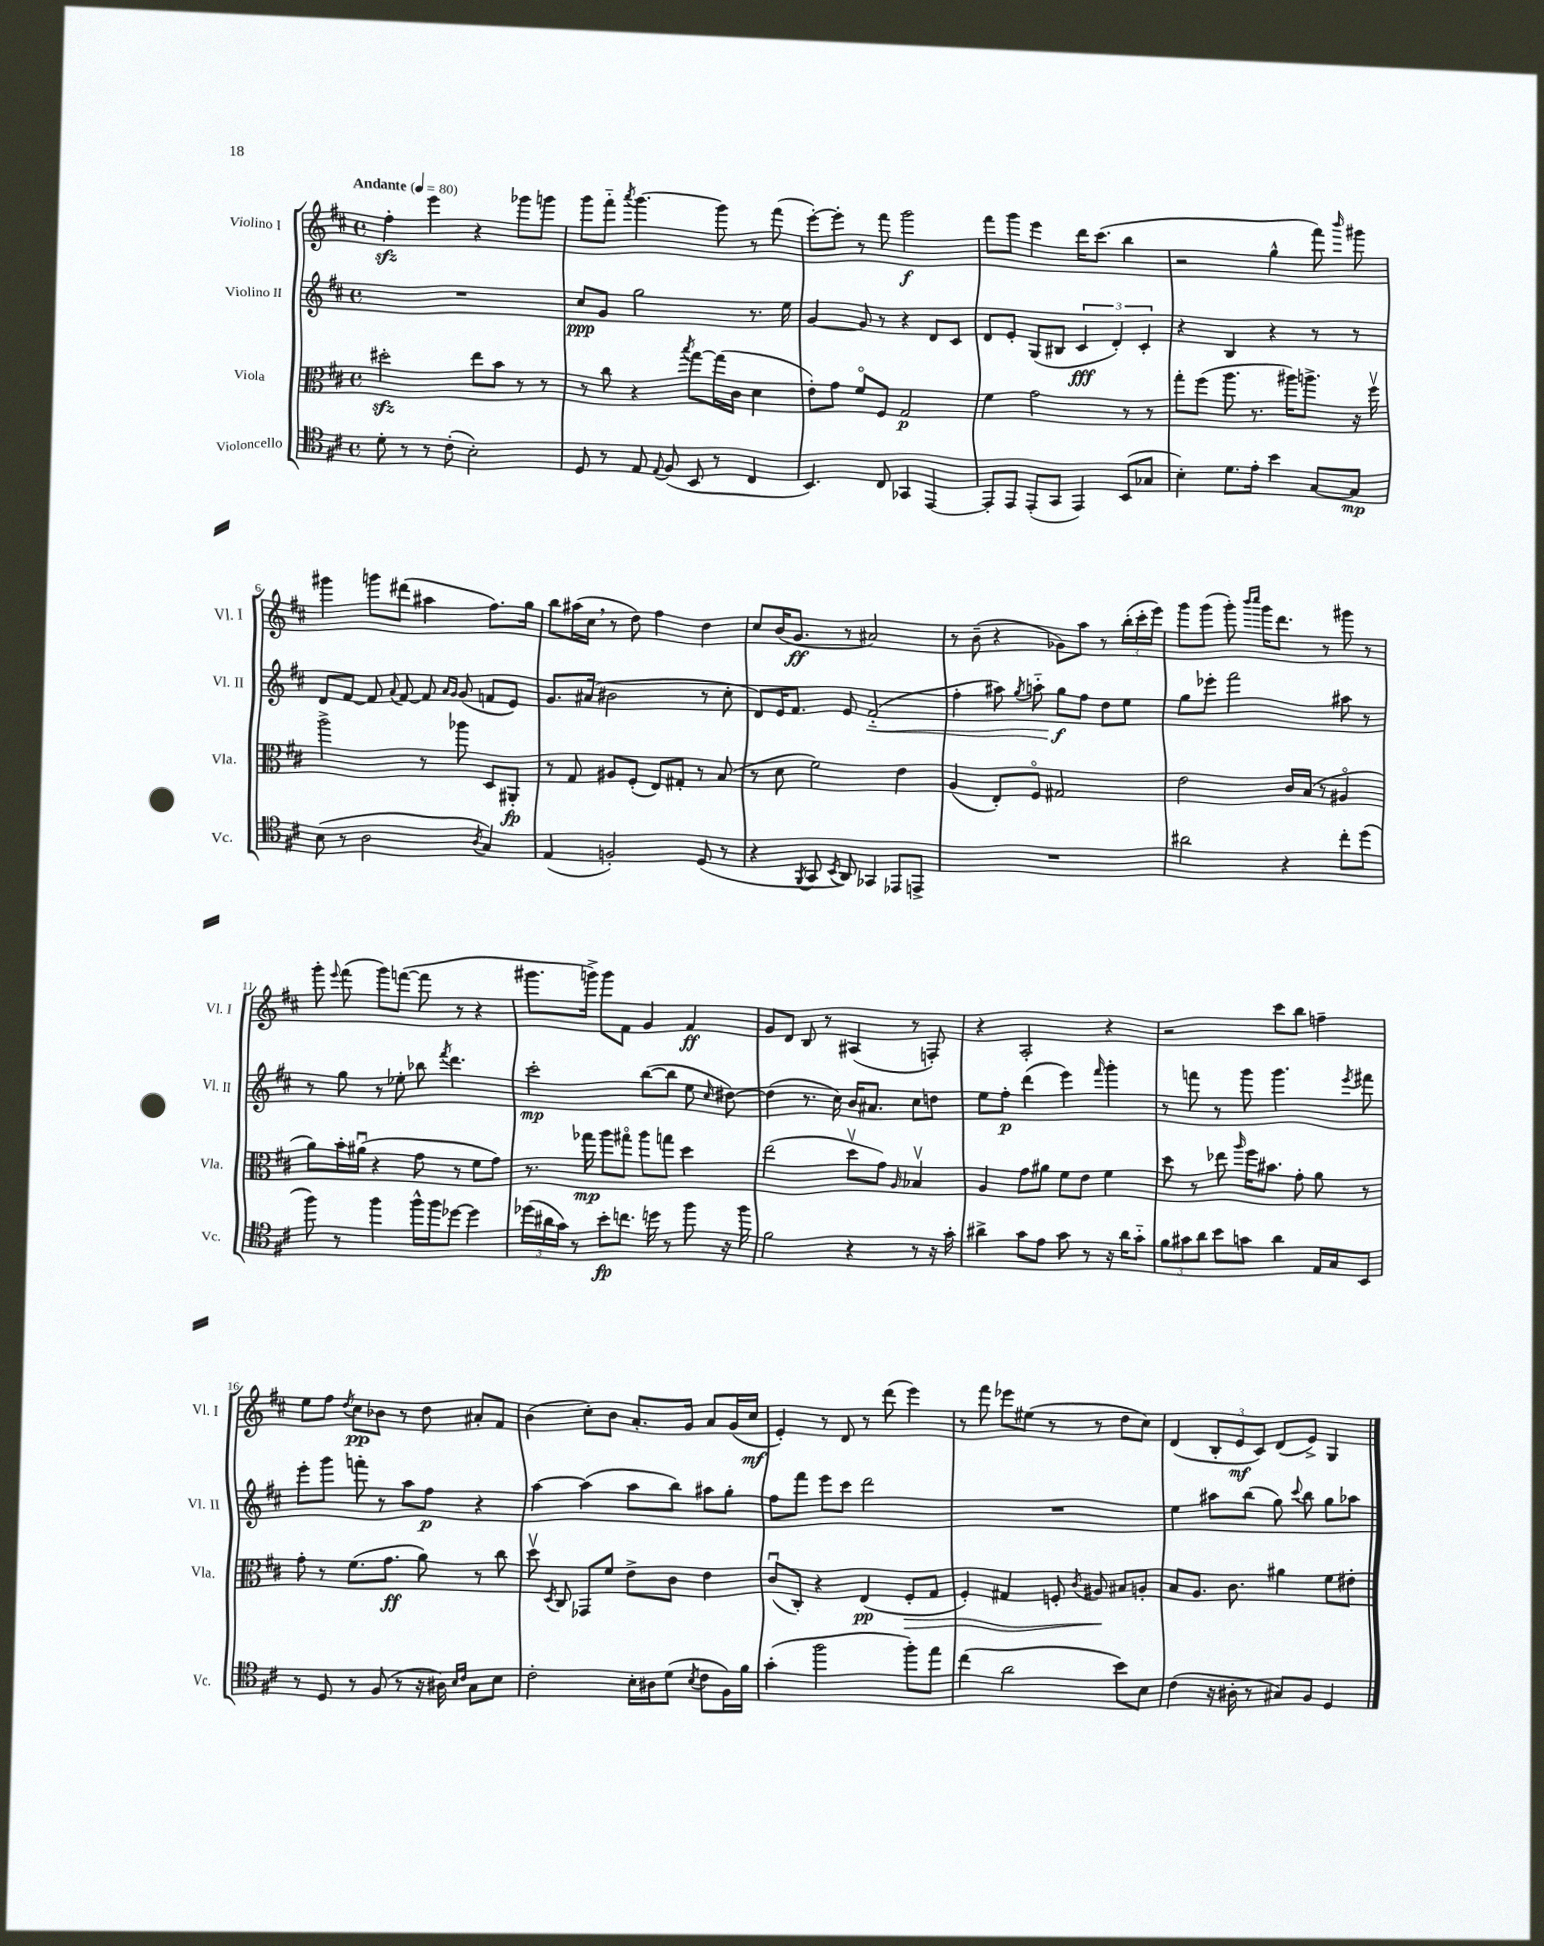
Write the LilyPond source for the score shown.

<<
\new StaffGroup <<
\new Staff = "s0" \with { instrumentName = "Violino I" shortInstrumentName = "Vl. I" } {
    \clef treble \key d \major \defaultTimeSignature \time 4/4 \tempo "Andante" 4 = 80
    \autoBeamOff fis''4-.\sfz e'''4 r4 ges'''8[ g'''8] |
    g'''8[ fis'''8]-_ \acciaccatura { a'''8 } g'''4.~ g'''8 r8 fis'''8( |
    e'''8[~-.) e'''8]-. r8 fis'''8 g'''2\f |
    fis'''8[ g'''8] e'''4 d'''16[ cis'''8.]( b''4 |
    r2 g''4-^ fis'''8) \grace { b'''16 } gis'''8 |
    gis'''4 g'''8[ dis'''8]( ais''4 fis''8.[) g''16] |
    b''8[ ais''16( cis''16] \breathe r8 d''8) fis''4 d''4 |
    cis''8[ b'16( g'8.]\ff r8 ais'2) |
    r8 b'8--( r4 ges'8[) a''8] r8 \tuplet 3/2 { b''16[-.( cis'''16-. e'''16]) } |
    g'''8[ g'''8]( g'''8-.) \grace { b'''16[ cis''''16] } g'''16[ d'''8.] r8 gis'''8 r8 |
    g'''8-. \appoggiatura { e'''8 } fis'''8( g'''8[) f'''8]~( f'''8 r8 r4 |
    gis'''8.[ g'''16]->) g'''8[ fis'8] g'4 fis'4\ff |
    g'8[ d'8] b8 r8 ais4( r8 f8-.) |
    r4 a2-. r4 |
    r2 cis'''8[ b''8] f''4-- |
    e''8[ fis''8] \acciaccatura { d''8 } cis''8[\pp bes'8] r8 d''8 ais'8[-. fis'8] |
    b'4( cis''8[-.) b'8] a'8.[-. g'16] a'8[ g'16( cis''16]\mf |
    e'4-.) r8 d'8 r8 d'''8( e'''4) |
    r8 fis'''8 ees'''8[ eis''8]( r8 r8 d''8[ cis''8]) |
    d'4( \tuplet 3/2 { b8[-. e'8\mf cis'8]) } d'8[( e'8]->) g4 \bar "|." |
}
\new Staff = "s1" \with { instrumentName = "Violino II" shortInstrumentName = "Vl. II" } {
    \clef treble \key d \major \defaultTimeSignature \time 4/4
    \autoBeamOff R1 |
    cis''8[\ppp g'8] g''2 r8. e''16 |
    g'4~ g'8 r8 r4 d'8[ cis'8] |
    d'8[ e'8]-. g8[( bis8] \tuplet 3/2 { cis'4\fff d'4-.) cis'4-. } |
    r4 b4 r4 r8 r8 |
    d'8[ fis'8]~ fis'8 \appoggiatura { a'8 } fis'8~ fis'8 \grace { a'16[ g'16] } g'8( f'8[ e'8]) |
    g'8.[ ais'16]( bis'2 r8 cis''8-. |
    d'8[) e'16 fis'8.] e'8 fis'2-_\<( |
    fis''4-. ais''8) \acciaccatura { g''8 } a''8-_ g''8[\f\! fis''8] d''8[ e''8] |
    g''8[ ees'''8]-. fis'''2 ais''8 r8 |
    r8 g''8 r8 ees''8-. bes''8 \acciaccatura { fis'''8 } d'''4. |
    cis'''2-.\mp b''8[~( b''8] e''8 \grace { cis''16 } dis''8~) |
    dis''4( r8. cis''16) b'16[ ais'8.] cis''8[ d''8] |
    e''8[ fis''8]-.\p d'''4( e'''4) \grace { fis'''16 } g'''4-. |
    r8 f'''8 r8 g'''8 g'''4. \acciaccatura { e'''8 } fis'''8 |
    e'''8[-. g'''8] f'''8-. r8 a''8[ fis''8]\p r4 |
    a''4~ a''4( a''8[ b''8]) ais''8[ g''8]-. |
    fis''8[ fis'''8] e'''8[ cis'''8] d'''2 |
    R1 |
    e''4 ais''8[ b''8]( g''8) \appoggiatura { cis'''8 } b''8 g''8[ aes''8] \bar "|." |
}
\new Staff = "s2" \with { instrumentName = "Viola" shortInstrumentName = "Vla." } {
    \clef alto \key d \major \defaultTimeSignature \time 4/4
    \autoBeamOff dis''2-.\sfz e''8[ b'8] r8 r8 |
    r8 cis''8 r4 \acciaccatura { b''8 } g''8[~ g''16( cis'16] d'4 |
    e'8[-.) g'8] fis'8[\flageolet fis8] g2\p |
    fis'4 g'2 r8 r8 |
    g''8[-. fis''8]( a''8. r8. ais''16[) a''8.]-> r16 fis''16\upbow |
    a''2-> r8 aes''8 d8[ ais,8]-.\fp |
    r8 g8 ais8[ fis8]-.( e8[) gis8]-. r8 b8( |
    r8 d'8 fis'2) e'4 |
    a4( e8[-.) fis8]\flageolet gis2 |
    e'2 cis'16[ b16]( r8 ais4\flageolet |
    a'8[) b'16-. ais'16]\downbow( r4 g'8 r8 fis'8[ g'8]) |
    r8. ges''16\mp a''8[ gis''8]\flageolet a''8[ g''8] d''4 |
    e''2( d''8[\upbow g'8]) \grace { a16 } bes4\upbow |
    a4 g'8[ ais'8] fis'8[ e'8] fis'4 |
    d''8 r8 ees''8 \grace { a''16 } fis''16[ bis'8.] g'8-. a'8 r8 |
    g'8-. r8 fis'8.[( g'8.]\ff a'8) r8 cis''8 |
    d''8\upbow \acciaccatura { d8 } cis8 ges,8[ fis'8] e'8[-> cis'8] e'4 |
    cis'8[\downbow( cis8]-.) r4 e4\pp( fis8[-.\> g8] |
    fis4-.) gis4 f8-. \acciaccatura { cis'8 } ais8\! bis8[ a8]-. |
    b8[ a8.] cis'8. ais'4 fis'8[ eis'8]-. \bar "|." |
}
\new Staff = "s3" \with { instrumentName = "Violoncello" shortInstrumentName = "Vc." } {
    \clef tenor \key d \major \defaultTimeSignature \time 4/4
    \autoBeamOff d'8-. r8 r8 cis'8-.( b2-.) |
    d8 r8 e8 \appoggiatura { e8 } fis8( b,8 r8 cis4 |
    b,4.) cis8 ges,4 e,4~ |
    e,8[-. e,8] e,8[-.( g,8] e,4) b,8[( ges8] |
    b4-.) d'8.[ e'16]-. b'4 g8[~ g8]\mp |
    b8( r8 a2 \acciaccatura { a8 } g4) |
    e4( f2-.) d8( r8 |
    r4 \acciaccatura { fis,8 } g,8 \acciaccatura { b,8 } a,8) ges,4 ees,8[ e,8]-> |
    R1 |
    ais'2 r4 cis''8[-. d''8]( |
    fis''8) r8 fis''4 fis''16[-^ fis''16 des''8]~ des''4 |
    \tuplet 3/2 { des''16[( ais'16 g'16]) } r8 b'8[-.\fp c''8.] d''16 r8 fis''8 r16 fis''16 |
    fis'2 r4 r8 r16 g'16-. |
    ais'4-> g'8[ e'8] g'8 r8 r16 ais'16[ g'8]-_ |
    \tuplet 3/2 { fis'8[ gis'8 a'8] } b'8[ g'8] a'4 e16[ g16 b,8] |
    r8 d8 r8 fis8( r8 r16 ais16) \grace { b16[ cis'16] } g8[ b8] |
    cis'2-. b16[-. ais16 d'8]( \acciaccatura { b8 } cis'8[ fis16) fis'16] |
    g'4-.( fis''2 fis''8[-.) e''8] |
    cis''4( a'2 b'8[) b8] |
    cis'4( r16 ais16-. r8 gis8[) fis8] d4 \bar "|." |
}
>>
>>
